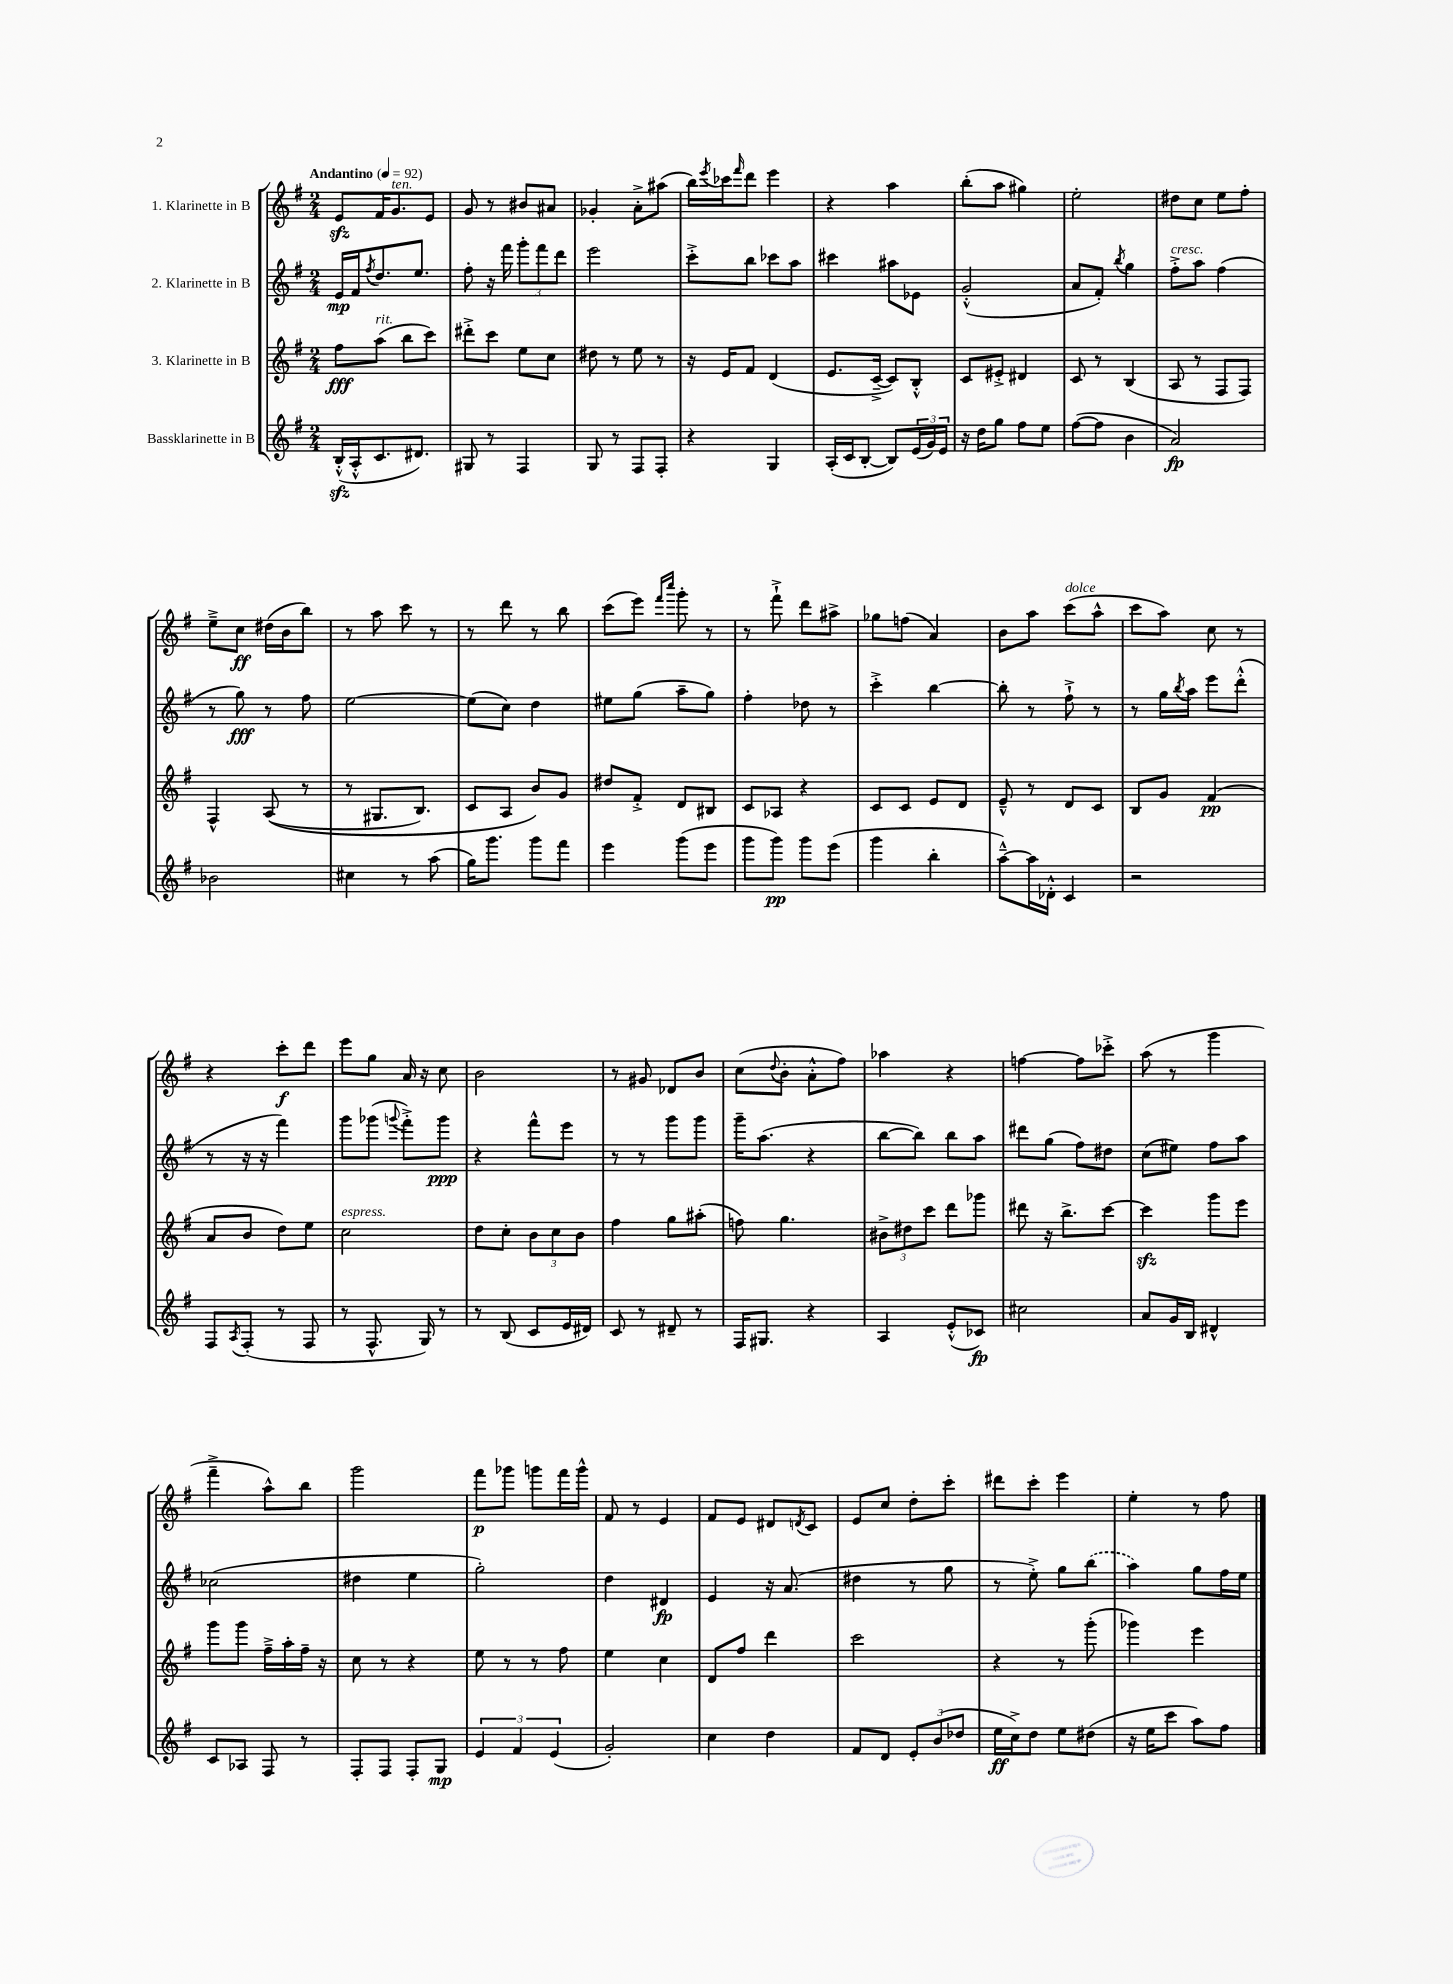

**kern	**kern	**kern	**kern
*staff4	*staff3	*staff2	*staff1
*clefG2	*clefG2	*clefG2	*clefG2
*k[f#]	*k[f#]	*k[f#]	*k[f#]
*M2/4	*M2/4	*M2/4	*M2/4
*MM92	*MM92	*MM92	*MM92
(16B'^^	8ff#	16e	8e
16A'^^	.	16f#	.
.	.	8qff#	.
8.c	(8aa	8.dd	16f#
.	.	.	8.g
.	8bb	.	.
8.d#)	.	8.ee	.
.	8ccc)	.	8e
=	=	=	=
8G#	8ddd#'^	8ff#'	8g
8r	8ccc	16r	8r
.	.	16fff#	.
4F#	8ee	12ggg'	8b#
.	.	12fff#	.
.	8cc	.	8a#
.	.	12ddd	.
=	=	=	=
8G	8dd#	2eee	4g-'
8r	8r	.	.
8F#	8ee	.	8a'^
8F#'	8r	.	(8aa#
=	=	=	=
4r	16r	8ccc'^	16bb)
.	.	.	8qeee
.	16e	.	16ccc-
.	.	.	16qqfff#
.	8f#	8bb	8ddd
4G	(4d	8ccc-	4eee
.	.	8aa	.
=	=	=	=
(16A'	8.e	4ccc#	4r
16c	.	.	.
[8B'	.	.	.
.	[16c~^	.	.
8B])	8c])	8aa#	4aa
(24e	8B'^^	8e-	.
24g)	.	.	.
24e	.	.	.
=	=	=	=
16r	8c	(2g'^^	(8bb'
16dd	.	.	.
8gg	8e#'^	.	8aa
8ff#	4d#	.	4gg#)
8ee	.	.	.
=	=	=	=
([8ff#	8c	8a	2ee'
8ff#]	8r	8f#')	.
.	.	8qbb	.
4b	(4B	4gg	.
=	=	=	=
2a)	8A	8ff#'^	8dd#
.	8r	8aa	8cc
.	8F#	(4ff#	8ee
.	8F#)	.	8ff#'
=	=	=	=
2b-	4F#^^	8r	8ee~^
.	.	8gg)	8cc
.	&((8A	8r	(16dd#
.	.	.	16b
.	8r	8ff#	8bb)
=	=	=	=
4cc#	8r	[2ee	8r
.	8.G#	.	8aa
8r	.	.	8ccc
.	8.B)	.	.
(8aa	.	.	8r
=	=	=	=
16gg)	8c	(8ee]	8r
8.ggg	.	.	.
.	8A	8cc)	8ddd
8ggg	8b&)	4dd	8r
8fff#	8g	.	8bb
=	=	=	=
4eee	8dd#	8ee#	(8ccc
.	8f#'^	(8gg	8eee)
.	.	.	16qqfff#
.	.	.	16qqcccc
(8ggg	8d	8aa~	8ggg'
8eee	8B#	8gg)	8r
=	=	=	=
8ggg	8c	4ff#'	8r
8ggg)	8A-	.	8fff#`^
8ggg	4r	8dd-	8ddd
(8eee	.	8r	8aa#^
=	=	=	=
4ggg	8c	4ccc'^	8gg-
.	8c	.	(8ff
4bb'	8e	[4bb	4a)
.	8d	.	.
=	=	=	=
[8aa~^^)	8e~^^	8bb']	8b
16aa]	8r	8r	8aa
16d-'^^	.	.	.
4c	8d	8ff#`^	(8ccc
.	8c	8r	8aa^^
=	=	=	=
2r	8B	8r	8ccc
.	8g	16gg	8aa)
.	.	8qbb	.
.	.	16aa	.
.	(4f#	8eee	8cc
.	.	(8ddd'^^	8r
=	=	=	=
8F#	8a	8r	4r
8qA	.	.	.
(8F#'	8b	16r	.
.	.	16r	.
8r	8dd)	4fff#)	8ccc'
8F#	8ee	.	8ddd
=	=	=	=
8r	2cc	8ggg	8eee
8.F#^^	.	(8ggg-	8gg
.	.	8qqggg	.
.	.	8fff#'^)	16a
16G)	.	.	16r
8r	.	8ggg	8cc
=	=	=	=
8r	8dd	4r	2b
(8B	8cc'	.	.
8c	12b	8fff#^^	.
.	12cc	.	.
16e	.	8eee	.
.	12b	.	.
16d#)	.	.	.
=	=	=	=
8c	4ff#	8r	8r
8r	.	8r	8g#
8d#~	8gg	8ggg	8d-
8r	(8aa#'	8ggg	8b
=	=	=	=
16F#	8ff)	16ggg~	(8cc
8.G#	.	(8.aa	.
.	.	.	8qqdd
.	4.gg	.	8b'
4r	.	4r	8a'^^
.	.	.	8ff#)
=	=	=	=
4A	12b#^	[8bb	4aa-
.	12dd#	.	.
.	.	8bb])	.
.	12ccc	.	.
(8e'^^	8ddd	8bb	4r
8c-)	8ggg-	8aa	.
=	=	=	=
2cc#	8ddd#	8ddd#	[4ff
.	16r	(8gg	.
.	8.bb^	.	.
.	.	8ff#)	8ff]
.	[8ccc	8dd#	8ccc-'^
=	=	=	=
8a	4ccc]	(8cc	(8aa
16g	.	8ee#)	8r
16B	.	.	.
4d#^^	8ggg	8ff#	4ggg
.	8eee	8aa	.
=	=	=	=
8c	8ggg	(2cc-	4fff#~^
8A-	8ggg	.	.
8F#	16ff#~^	.	8aa^^)
.	16aa'	.	.
8r	16ff#~	.	8bb
.	16r	.	.
=	=	=	=
8F#'	8cc	4dd#	2ggg
8F#	8r	.	.
8F#'	4r	4ee	.
8G	.	.	.
=	=	=	=
6e	8ee	2gg')	8fff#
.	8r	.	8ggg-
6f#	.	.	.
.	8r	.	8ggg
(6e	.	.	.
.	8ff#	.	16fff#
.	.	.	16ggg^^
=	=	=	=
2g')	4ee	4dd	8f#
.	.	.	8r
.	4cc	4d#	4e
=	=	=	=
4cc	8d	4e	8f#
.	8ff#	.	8e
4dd	4ddd	16r	8d#
.	.	(8.a	.
.	.	.	8qd
.	.	.	8c
=	=	=	=
8f#	2ccc	4dd#	8e
8d	.	.	8cc
12e'	.	8r	8dd'
(12b	.	.	.
.	.	8gg	8ccc'
12dd-	.	.	.
=	=	=	=
16ee	4r	8r	8ddd#
16cc^)	.	.	.
8dd	.	8ee'^)	8ccc'
8ee	8r	8gg	4eee
(8dd#	(8ggg'	(8bb	.
=	=	=	=
16r	4ggg-)	4aa)	4ee'
16ee	.	.	.
8ccc	.	.	.
8aa)	4eee	8gg	8r
8ff#	.	16ff#	8ff#
.	.	16ee	.
==	==	==	==
*-	*-	*-	*-
